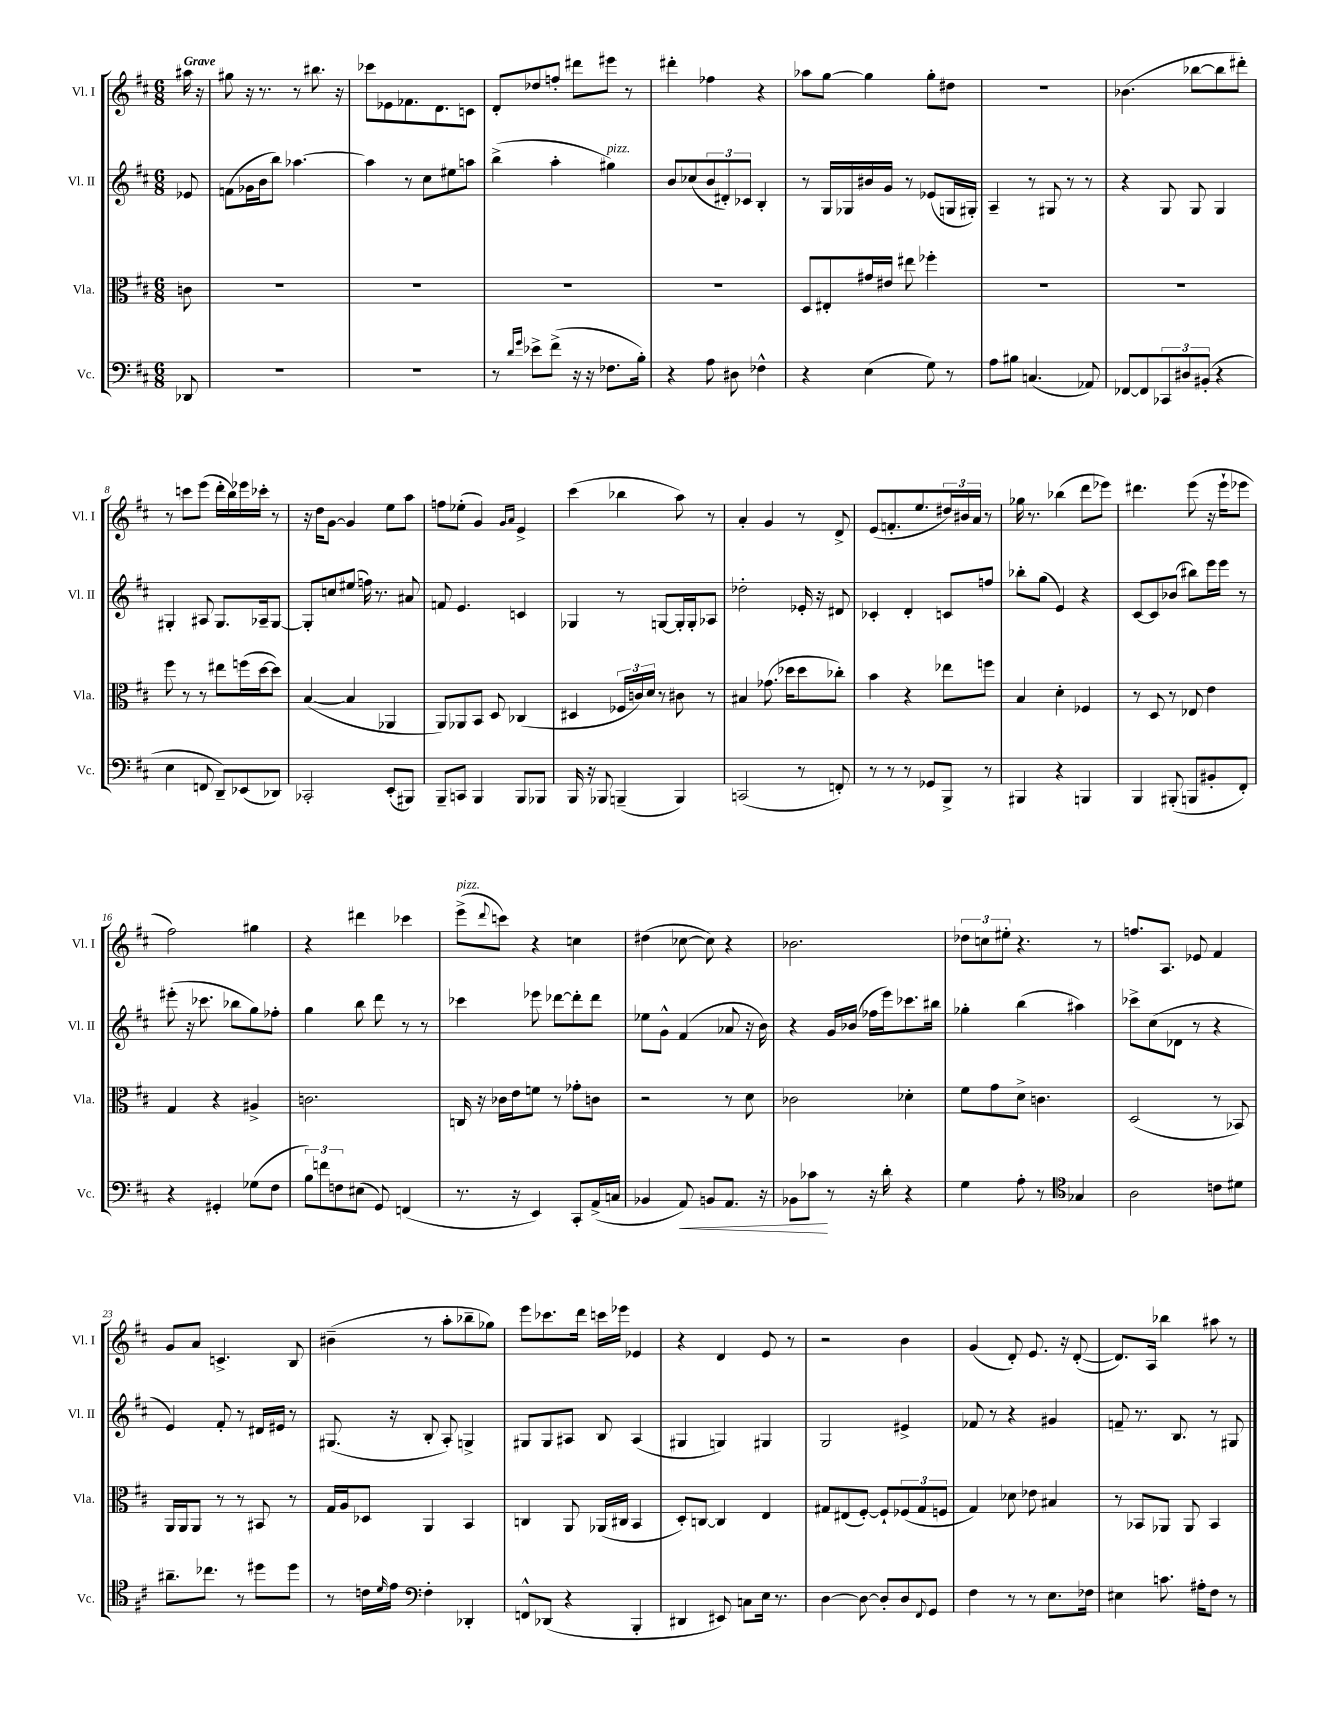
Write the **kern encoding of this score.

**kern	**kern	**kern	**kern
*staff4	*staff3	*staff2	*staff1
*clefF4	*clefC3	*clefG2	*clefG2
*k[f#c#]	*k[f#c#]	*k[f#c#]	*k[f#c#]
*M6/8	*M6/8	*M6/8	*M6/8
8DD-	8c	8e-	16aa#
.	.	.	16r
=	=	=	=
2.r	2.r	(8f	8gg#
.	.	16g-	16r
.	.	16b	8.r
.	.	8bb)	.
.	.	[4.aa-	8r
.	.	.	8.bb#
.	.	.	16r
=	=	=	=
2.r	2.r	4aa-]	8ccc-
.	.	.	8e-
.	.	8r	8.f-
.	.	8cc#	.
.	.	.	8.d
.	.	8ee#	.
.	.	8aa	8c
=	=	=	=
8r	2.r	(4bb^	8d'
16qqd	.	.	.
16qqg	.	.	.
8e-^	.	.	8dd-
(8f#^	.	4aa'	8ff'
16r	.	.	8ddd#
16r	.	.	.
8.F-	.	4gg#)	8eee#
.	.	.	8r
16B')	.	.	.
=	=	=	=
4r	2.r	8b	4ddd#'
.	.	(8cc-	.
8A	.	12b	4ff-
.	.	12d#')	.
8D#	.	.	.
.	.	12c-	.
4F-^^	.	4B'	4r
=	=	=	=
4r	8D	8r	8aa-
.	8E#'	16G	[8gg
.	.	16G-	.
(4E	16g#	16b#	4gg]
.	16e#	16g	.
.	8ee#	8r	.
8G)	4ff-'	(8e-	8gg'
8r	.	16G	8dd#
.	.	16G#')	.
=	=	=	=
8A	2.r	4A~	2.r
8B#	.	.	.
(4.C	.	8r	.
.	.	8G#	.
.	.	8r	.
8AA-)	.	8r	.
=	=	=	=
[8FF-	2.r	4r	(4.b-
8FF-]	.	.	.
12CC-	.	8G	.
12D#	.	.	.
.	.	8G	[8bb-
(12BB#'	.	.	.
4r	.	4G	8bb-]
.	.	.	8ddd#')
=	=	=	=
4E	8ff#	4G#'	8r
.	8r	.	8ccc
8FF	8r	8A#	(8eee
8DD~)	8ee#	8.G#	16ddd'
.	.	.	16bb)
(8EE-	(16ff	.	16eee-
.	[16dd	16A-~	16ccc-'
8DD-)	8dd])	[8G#	8r
=	=	=	=
2CC-'	([4B	8G#']	16r
.	.	.	16dd
.	.	8cc	[8g
.	4B]	(8ee#	4g]
.	.	16ff)	.
.	.	8.r	.
(8EE'	4AA-	.	8ee
8BBB#)	.	8a#	8aa
=	=	=	=
8BBB~	8AA)	8f	8ff
8CC	8AA-	4.e	(8ee-'
4BBB	8BB	.	4g)
.	8D	.	.
.	.	.	16qqg
.	.	.	16qqa
8BBB	(4C-	4c	4e^
8BBB-	.	.	.
=	=	=	=
16BBB	4D#	4G-	(4ccc#
16r	.	.	.
8BBB-	.	.	.
(4BBB~	24F-	8r	4bb-
.	24c)	.	.
.	24d	.	.
.	8r	[8G	.
4BBB)	8c#	16G']	8aa)
.	.	16G'	.
.	8r	8A-	8r
=	=	=	=
(2CC	4B#	2dd-'	4a'
.	(8.g-	.	4g
.	16dd-	.	.
8r	8dd-	16e-'	8r
.	.	16r	.
8FF')	8cc-')	8d#	8d^
=	=	=	=
8r	4b	4c-'	(8e
8r	.	.	8.f'
8r	4r	4d'	.
.	.	.	8.ee
8GG-	.	.	.
8BBB^	8ee-	8c	24dd#)
.	.	.	24b#
.	.	.	24a
8r	8ff	8ff	8r
=	=	=	=
4BBB#	4B	8bb-'	16gg-
.	.	.	8.r
.	.	(8gg	.
4r	4d'	4e)	(4bb-
4BBB	4F-	4r	8ddd
.	.	.	8eee-)
=	=	=	=
4BBB	8r	[8c#	4.ddd#
.	8D	8c#]	.
(8BBB#'	8r	(8b-	.
8BBB	8E-	8bb#)	(8eee
8BB#'	4e	16eee	16r
.	.	16eee	16eee`
8FF#')	.	8r	8eee-
=	=	=	=
4r	4G	(8eee#'	2ff#)
.	.	16r	.
.	.	8.ccc-	.
4GG#'	4r	.	.
.	.	8bb-	.
(8G-	4A#^	8gg)	4gg#
8F#	.	8ff-'	.
=	=	=	=
12B)	2.c	4gg	4r
12f	.	.	.
12F	.	.	.
(8E#	.	8bb	4ddd#
8GG)	.	8ddd	.
(4FF	.	8r	4ccc-
.	.	8r	.
=	=	=	=
8.r	16C	4ccc-	(8eee^
.	16r	.	.
.	.	.	8qqddd
.	16c-	.	8ccc)
16r	16e	.	.
4EE)	8f	8eee-	4r
.	8r	[8ddd-	.
8CC#'	8g-'	8ddd-']	4cc
(16AA^	8c	8ddd-	.
16C	.	.	.
=	=	=	=
4BB-	2r	8ee-	(4dd#
.	.	8g^^	.
8AA)	.	(4f#	[8cc-
8BB	.	.	8cc-])
8.AA	8r	8a-	4r
.	8d	16r	.
16r	.	16b)	.
=	=	=	=
8BB-	2c-	4r	2.b-
8c-	.	.	.
8r	.	16g	.
.	.	(16b-	.
16r	.	16ff-	.
16d'	.	16eee)	.
4r	4d-'	8.ccc-	.
.	.	16bb#	.
=	=	=	=
4G	8f#	4gg-'	12dd-
.	.	.	12cc
.	8g	.	.
.	.	.	12ee#'
8A'	8d^	(4bb	4.r
8r	4.c	.	.
*clefC4	*	*	*
4G-	.	4aa#)	.
.	.	.	8r
=	=	=	=
2A	(2D	8ccc-^	8.ff
.	.	(8cc#	.
.	.	.	8.A
.	.	8d-	.
.	.	8r	8e-
8c	8r	4r	4f#
8d#	8BB-)	.	.
=	=	=	=
8.a#~	16AA	4e)	8g
.	16AA	.	.
.	8AA	.	8a
8.cc-	.	.	.
.	8r	8f#'	4.c^
8r	8r	8r	.
8dd#	8BB#	16d#	.
.	.	16e#	.
8dd#	8r	8r	8B
=	=	=	=
8r	16G	(8.G#	(4b#~
.	16A	.	.
16c	8D-	.	.
16qqd	.	.	.
16e	.	16r	.
*clefF4	*	*	*
4F#'	4AA	8B'	8r
.	.	8A')	8aa'
4DD-'	4BB	4G^	8bb-~
.	.	.	8gg-)
=	=	=	=
8FF^^	4C	8G#	8eee
(8DD-	.	8G#	8.ccc-
4r	8AA	8A#	.
.	.	.	16ddd
.	(16AA-	8B	16ccc
.	16C#	.	16eee-
4BBB'	4BB	(4A#	4e-
=	=	=	=
4DD#	8D')	4G#	4r
.	[8C	.	.
8EE#)	4C]	4G)	4d
8C	.	.	.
16E	4E	4G#	8e
8.r	.	.	.
.	.	.	8r
=	=	=	=
[4D	8G#	2G	2r
.	(8E#	.	.
8D_	[8F#')	.	.
8D']	8F#`]	.	.
8D	(12F-	4e#^	4b
.	12G#	.	.
8qqFF#	.	.	.
8GG	.	.	.
.	12F	.	.
=	=	=	=
4F#	4G)	8f-	(4g
.	.	8r	.
8r	8d-	4r	8d')
8r	8e-	.	8.e
8.E	4B#	4g#	.
.	.	.	16r
.	.	.	([8d'
16F-	.	.	.
=	=	=	=
4E#	8r	8f~	8.d])
.	8BB-	8.r	.
.	.	.	16A
8.c	8AA-	.	4bb-
.	.	8.B	.
.	8AA-	.	.
16A#'	.	.	.
8F#	4BB-	8r	8aa#
8r	.	8G#	8r
==	==	==	==
*-	*-	*-	*-
